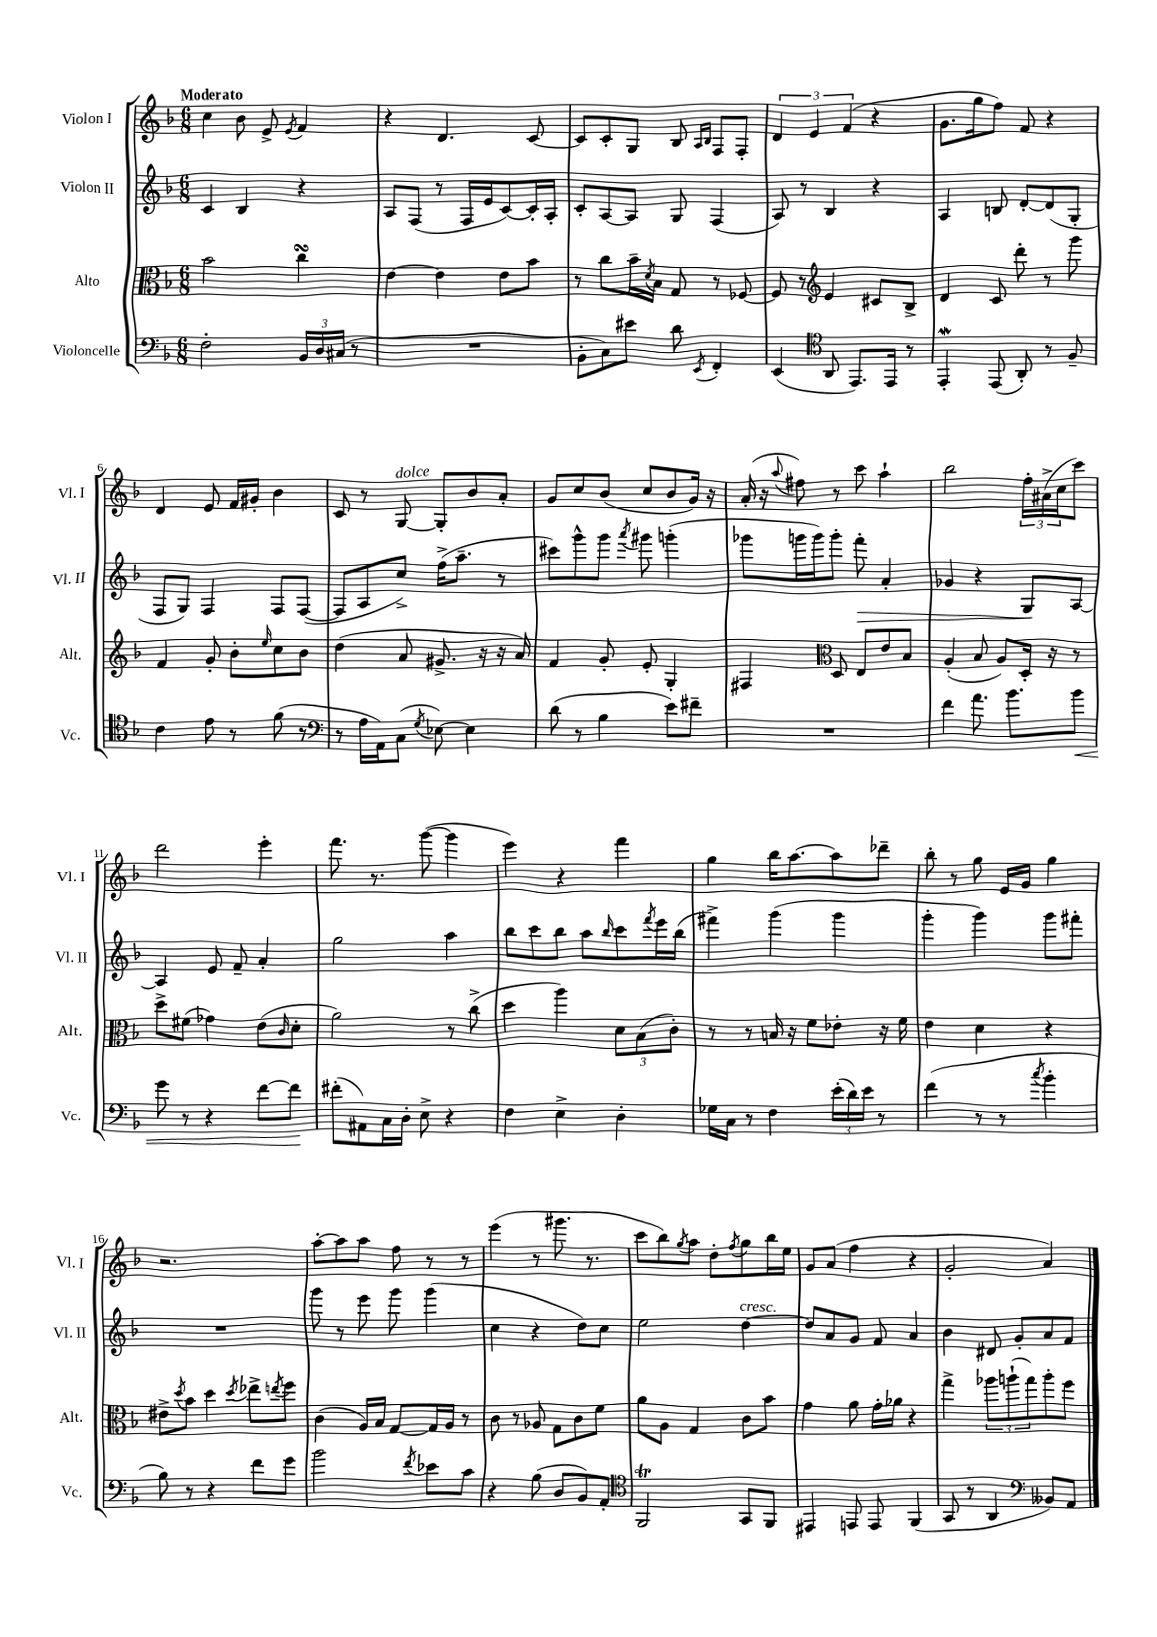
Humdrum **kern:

**kern	**dynam	**kern	**kern	**dynam	**kern
*part4	*part4	*part3	*part2	*part2	*part1
*staff4	*staff4	*staff3	*staff2	*staff2	*staff1
*I"Violoncelle	*	*I"Alto	*I"Violon II	*	*I"Violon I
*I'Vc.	*	*I'Alt.	*I'Vl. II	*	*I'Vl. I
*clefF4	*	*clefC3	*clefG2	*	*clefG2
*k[b-]	*	*k[b-]	*k[b-]	*	*k[b-]
*M6/8	*	*M6/8	*M6/8	*	*M6/8
=1	=1	=1	=1	=1	=1
!	!	!	!	!	!LO:TX:a:B:t=Moderato
2F'\	.	2b-\	4c/	.	4cc\
.	.	.	4B-/	.	8b-\
.	.	.	.	.	8e^/
.	.	.	.	.	8qe/
24BB-/LL	.	4ccsSSS\	4r	.	4f/
24D/	.	.	.	.	.
(24C#X/JJ	.	.	.	.	.
8r	.	.	.	.	.
=2	=2	=2	=2	=2	=2
2.r	.	[4e\	8A/L	.	4r
.	.	.	(8F/J	.	.
.	.	4e\]	8r	.	4.d/
.	.	.	16F/LL	.	.
.	.	.	16e/J	.	.
.	.	8e\L	[8c/)	.	.
.	.	8b-\J	16c'/L]	.	[8c/
.	.	.	16A'/JJ	.	.
=3	=3	=3	=3	=3	=3
8BB-'\L	.	8r	8c'/L	.	8c/L]
8C\)	.	8cc\L	[8A/	.	8c'/
8e#X\J	.	16b-~\L	8A/J]	.	8G/J
.	.	8qd/	.	.	.
.	.	16B-\JJ	.	.	.
8d\	.	8G/	8G/	.	8B-/
.	.	.	.	.	16qqA/LL
8qEE/	.	.	.	.	16qqB-/JJ
4FF'/	.	8r	(4F/	.	8F/L
.	.	[8F-X/	.	.	8F'/J
=4	=4	=4	=4	=4	=4
(4EE/	.	8F-/]	8A/)	.	6d/
.	.	8r	8r	.	.
.	.	.	.	.	6e/
*clefC4	*	*clefG2	*	*	*
8AA/	.	4e/	4B-/	.	.
.	.	.	.	.	(6f/
8.EE/L)	.	.	.	.	.
.	.	8c#X/L	4r	.	4r
16EE/Jk	.	.	.	.	.
8r	.	8B-^/J	.	.	.
=5	=5	=5	=5	=5	=5
4EEW'/	.	4d/	4A/	.	8.g\L
.	.	.	.	.	16gg\k
(8EE/	.	8c/	8Bn/	.	8ff\J)
8AA'/)	.	8ddd'\	[8d'/L	.	8f/
8r	.	8r	(8d/]	.	4r
8F~/	.	8ggg\	8G'/J	.	.
!!LO:LB:g=z
=6	=6	=6	=6	=6	=6
4c\	.	4f/	8F/L	.	4d/
.	.	.	8G/J)	.	.
8e\	.	8g'/	4F/	.	8e/
8r	.	8b-'\L	.	.	16f/LL
.	.	.	.	.	16g#X'/JJ
.	.	16qqee/	.	.	.
(8f\	.	8cc\	8F/L	.	4b-\
8r	.	8b-\J	([8F/J	.	.
=7	=7	=7	=7	=7	=7
*clefF4	*	*	*	*	*
8r	.	(4dd\	8F/L]	.	8c/
16A\LL	.	.	8A/	.	8r
16AA\J)	.	.	.	.	.
!	!	!	!	!	!LO:TX:a:i:t=dolce
(8C\J	.	8a/	8cc^/J)	.	[8G/
8qG/	.	.	.	.	.
[8E-X\)	.	8.g#X^/	(16ff^\KL	.	8G'/L]
.	.	.	8.aa~\J	.	.
4E-\]	.	.	.	.	8b-/
.	.	16r	.	.	.
.	.	16r	8r	.	8a'/J
.	.	16a/)	.	.	.
=8	=8	=8	=8	=8	=8
(8d\	.	4f/	8ccc#X\L)	.	8g/L
8r	.	.	8ggg^^\	.	8cc/
4B-\	.	8g'/	8ggg\J	.	(8b-/J
.	.	.	8qaaa/	.	.
.	.	8e'/	8ggg#X\	.	8cc/L
8e\L)	.	4G'/	(4gggn'\	.	8b-/
8f#X~\J	.	.	.	.	16g/Jk)
.	.	.	.	.	16r
=9	=9	=9	=9	=9	=9
2.r	.	4F#X/	8ggg-X\L	.	(16a'/
.	.	.	.	.	16r
.	.	.	.	.	8qqaa/
.	.	.	16gggn\L	.	8ff#X\)
.	.	.	16ggg\J)	.	.
*	*	*clefC3	*	*	*
.	.	8D/	8ggg'\J	.	8r
!	!	!	!	!LO:HP:b	!
.	.	8E/L	8fff'\	>	8ccc\
.	.	8e/	4a'/	.	4aa`\
.	.	8B-/J	.	.	.
=10	=10	=10	=10	=10	=10
4f\	.	(4A'/	4g-X/	.	2bb-\
8.a\	.	8B-/	4r	.	.
.	.	8A/L)	.	.	.
8.b-\L	.	.	.	.	.
.	.	16D'/Jk	8G/L	.	24ff'\LL
.	.	.	.	.	(24a#X^\
.	.	16r	.	.	.
.	.	.	.	.	24cc\J
!	!LO:HP:b	!	!	!	!
8b-\J	<	8r	[8A/J	]	8ccc\J)
!!LO:LB:g=z
=11	=11	=11	=11	=11	=11
8g\	.	8dd^\L	4A/]	.	2ddd\
8r	.	(8f#X\J	.	.	.
4r	.	4g-X\)	8e/	.	.
.	.	.	8f~/	.	.
[8f\L	.	(8e\L	4a'/	.	4eee'\
.	.	16qqc/	.	.	.
8f\J]	.	8d'\J	.	.	.
.	[	.	.	.	.
=12	=12	=12	=12	=12	=12
(8f#X'\L	.	2a\)	2gg\	.	8.fff\
8AA#X\)	.	.	.	.	.
.	.	.	.	.	8.r
16C\L	.	.	.	.	.
16D'\JJ	.	.	.	.	.
8E^\	.	.	.	.	([8ggg\
4r	.	8r	4aa\	.	4ggg\]
.	.	(8cc^\	.	.	.
=13	=13	=13	=13	=13	=13
4F\	.	4dd\	8bb-\L	.	4eee\)
.	.	.	8ccc\	.	.
4E^\	.	4aa\)	8bb-\J	.	4r
.	.	.	8aa\L	.	.
.	.	.	16qqbb-/	.	.
4D'\	.	12d\L	8ccc\	.	4fff\
.	.	(12B-\	.	.	.
.	.	.	8qfff/	.	.
.	.	.	16eee\L	.	.
.	.	12c'\J)	.	.	.
.	.	.	(16bb-\JJ	.	.
=14	=14	=14	=14	=14	=14
16G-X\LL	.	8r	4fff#X^\)	.	4gg\
16C\JJ	.	.	.	.	.
8r	.	8r	.	.	.
4F\	.	16Bn/	(4ggg\	.	16bb-\KL
.	.	16r	.	.	[8.aa\
.	.	8f\L	.	.	.
(24e'\LL	.	8e-X'\J	4ggg\	.	8aa\]
24d\)	.	.	.	.	.
24e\JJ	.	.	.	.	.
8r	.	16r	.	.	8ddd-X~\J
.	.	16f\	.	.	.
=15	=15	=15	=15	=15	=15
(4f\	.	4e\	4ggg'\	.	8bb-'\
.	.	.	.	.	8r
8r	.	4d\	4ggg\)	.	8gg\
8r	.	.	.	.	16e/LL
.	.	.	.	.	16g/JJ
8qcc/	.	.	.	.	.
4b-'\	.	4r	8ggg\L	.	4gg\
.	.	.	8fff#X'\J	.	.
!!LO:LB:g=z
=16	=16	=16	=16	=16	=16
8B-\)	.	8e#X^\L	2.r	.	2.r
.	.	8qdd/	.	.	.
8r	.	8b-\J	.	.	.
4r	.	4dd\	.	.	.
.	.	8qdd/	.	.	.
8f\L	.	8ee-X^\L	.	.	.
.	.	8qeen/	.	.	.
8g\J	.	8ff\J	.	.	.
=17	=17	=17	=17	=17	=17
2b-\	.	(4c\	8ggg\	.	[8aa'\L
.	.	.	8r	.	8aa\]
.	.	16A/LL)	8eee\	.	8aa\J
.	.	16B-/JJ	.	.	.
.	.	[8G/L	8ggg\	.	8ff\
8qf/	.	.	.	.	.
8e-X\L	.	16G/L]	(4ggg\	.	8r
.	.	16A/JJ	.	.	.
8c\J	.	8r	.	.	8r
=18	=18	=18	=18	=18	=18
4r	.	8c\	4cc\	.	(4eee\
.	.	8r	.	.	.
(8B-\	.	8A-X/	4r	.	8r
8D/L	.	8G\L	.	.	8.ggg#X\
8BB-/)	.	8c\	8dd\L)	.	.
.	.	.	.	.	8.r
8AA'/J	.	8f\J	8cc\J	.	.
=19	=19	=19	=19	=19	=19
*clefC4	*	*	*	*	*
2FFT/	.	8a\L	2ee\	.	8ccc\L
.	.	8A\J	.	.	8bb-\)
.	.	.	.	.	8qgg/
.	.	4G/	.	.	8aa\J
.	.	.	.	.	8dd'\L
.	.	.	.	.	8qff/
!	!	!	!LO:TX:a:i:t=cresc.	!	!
8GG/L	.	8c\L	[4dd\	.	8gg\
8FF/J	.	8b-\J	.	.	16bb-\L
.	.	.	.	.	16ee\JJ
=20	=20	=20	=20	=20	=20
4EE#X/	.	4g\	8dd/L]	.	8g/L
.	.	.	8a/	.	(8a/J
8EEn/	.	8a\	8g/J	.	4ff\
8EE/	.	16g'\LL	8f/	.	.
.	.	16a-X\JJ	.	.	.
(4FF/	.	4r	4a/	.	4r
=21	=21	=21	=21	=21	=21
8GG/	.	4gg^\	4b-\	.	2g'/
8r	.	.	.	.	.
4AA/	.	12aa-X\L	8d#X/	.	.
.	.	(12aan`\	.	.	.
.	.	.	8g'/L	.	.
.	.	12gg\)	.	.	.
*clefF4	*	*	*	*	*
8BB--X/L)	.	8aa'\	8a/	.	4a/)
8AA/J	.	8ff\J	8f/J	.	.
==	==	==	==	==	==
*-	*-	*-	*-	*-	*-
